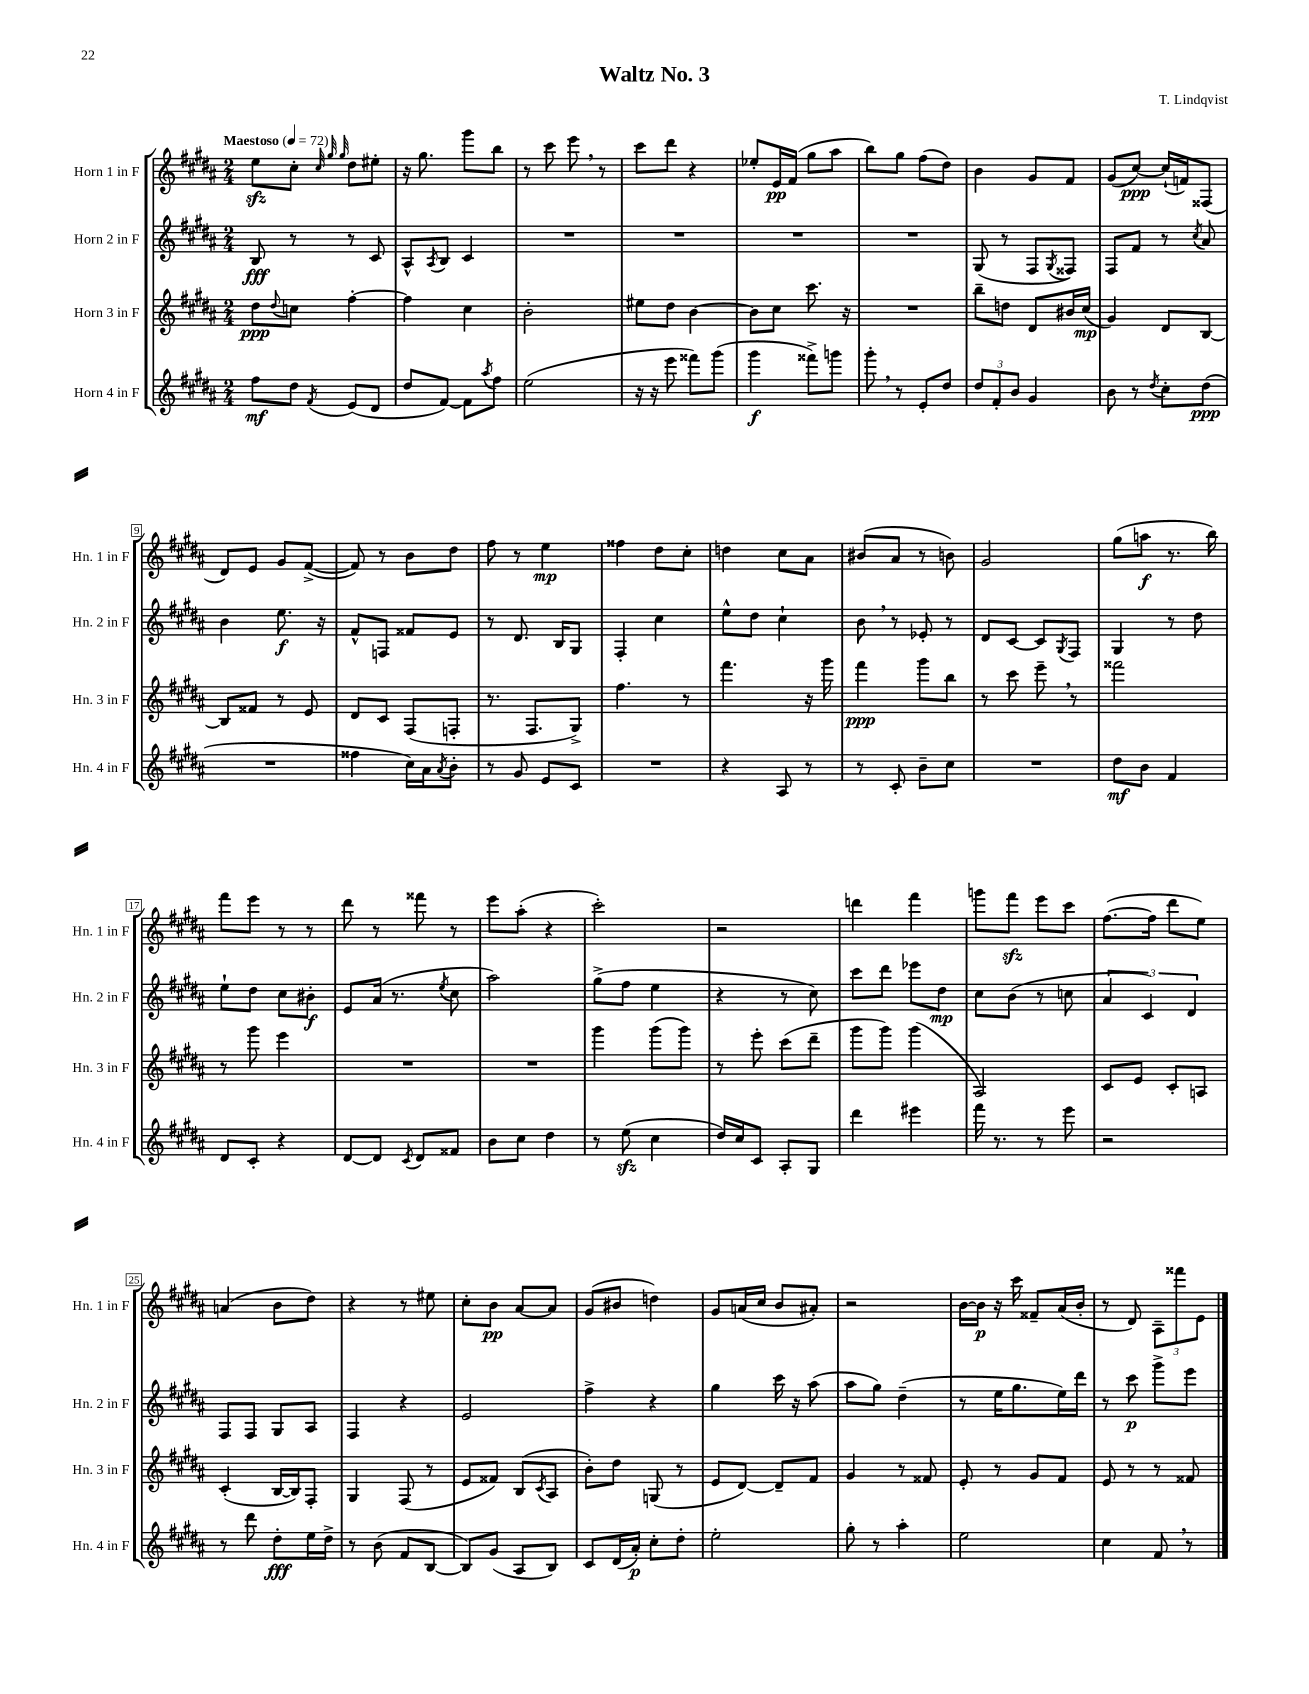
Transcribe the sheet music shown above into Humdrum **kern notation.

**kern	**dynam	**kern	**dynam	**kern	**dynam	**kern	**dynam
*part4	*part4	*part3	*part3	*part2	*part2	*part1	*part1
*staff4	*staff4	*staff3	*staff3	*staff2	*staff2	*staff1	*staff1
*I"Horn 4 in F	*	*I"Horn 3 in F	*	*I"Horn 2 in F	*	*I"Horn 1 in F	*
*I'Hn. 4 in F	*	*I'Hn. 3 in F	*	*I'Hn. 2 in F	*	*I'Hn. 1 in F	*
*clefG2	*	*clefG2	*	*clefG2	*	*clefG2	*
*k[f#c#g#d#a#]	*	*k[f#c#g#d#a#]	*	*k[f#c#g#d#a#]	*	*k[f#c#g#d#a#]	*
*M2/4	*	*M2/4	*	*M2/4	*	*M2/4	*
*MM72	*	*MM72	*	*MM72	*	*MM72	*
=1	=1	=1	=1	=1	=1	=1	=1
!	!	!	!	!	!	!LO:TX:a:B:t=Maestoso	!
8ff#\L	mf	8dd#\L	ppp	8B/	fff	8eezz\L	.
.	.	8qqdd#/	.	.	.	.	.
8dd#\J	.	8ccn\J	.	8r	.	8cc#'\J	.
.	.	.	.	.	.	32qqcc#/	.
.	.	.	.	.	.	32qqgg#/	.
8qf#/	.	.	.	.	.	32qqgg#/	.
(8e/L	.	[4ff#'\	.	8r	.	8dd#\L	.
8d#/J	.	.	.	8c#/	.	8ee#X'\J	.
=2	=2	=2	=2	=2	=2	=2	=2
8dd#/L	.	4ff#\]	.	8A#^^/L	.	16r	.
.	.	.	.	.	.	8.gg#\	.
.	.	.	.	8qA#/	.	.	.
[8f#/J)	.	.	.	8B/J	.	.	.
8f#\L]	.	4cc#\	.	4c#/	.	8ggg#\L	.
8qaa#/	.	.	.	.	.	.	.
8ff#\J	.	.	.	.	.	8bb\J	.
=3	=3	=3	=3	=3	=3	=3	=3
(2ee\	.	2b'\	.	2r	.	8r	.
.	.	.	.	.	.	8ccc#\	.
.	.	.	.	.	.	8eee,\	.
.	.	.	.	.	.	8r	.
=4	=4	=4	=4	=4	=4	=4	=4
16r	.	8ee#X\L	.	2r	.	8ccc#\L	.
16r	.	.	.	.	.	.	.
8eee\	.	8dd#\J	.	.	.	8ddd#\J	.
8fff##X\L)	.	[4b\	.	.	.	4r	.
(8ggg#\J	.	.	.	.	.	.	.
=5	=5	=5	=5	=5	=5	=5	=5
4ggg#\	f	8b\L]	.	2r	.	8ee-X'/L	.
.	.	8cc#\J	.	.	.	16e/L	pp
.	.	.	.	.	.	(16f#/JJ	.
8fff##X^\L)	.	8.ccc#\	.	.	.	8gg#\L	.
8gggn\J	.	.	.	.	.	8aa#\J	.
.	.	16r	.	.	.	.	.
=6	=6	=6	=6	=6	=6	=6	=6
8ggg#',\	.	2r	.	2r	.	8bb\L)	.
8r	.	.	.	.	.	8gg#\J	.
8e'/L	.	.	.	.	.	(8ff#\L	.
8dd#/J	.	.	.	.	.	8dd#\J)	.
=7	=7	=7	=7	=7	=7	=7	=7
12dd#/L	.	8bb~\L	.	(8G#/	.	4b\	.
12f#'/	.	.	.	.	.	.	.
.	.	8ddn\J	.	8r	.	.	.
12b/J	.	.	.	.	.	.	.
4g#/	.	8d#/L	.	8F#/L	.	8g#/L	.
.	.	.	.	8qG#/	.	.	.
.	.	16b#X/L	.	8F##X/J)	.	8f#/J	.
.	.	(16cc#/JJ	mp	.	.	.	.
=8	=8	=8	=8	=8	=8	=8	=8
8b\	.	4g#/)	.	8F#/L	.	(8g#/L	.
8r	.	.	.	8f#/J	.	[8cc#/J)	ppp
8qdd#/	.	.	.	.	.	.	.
8cc#'\L	.	8d#/L	.	8r	.	(16cc#`/LL]	.
.	.	.	.	.	.	16fn/J)	.
.	.	.	.	8qcc#/	.	.	.
(8dd#\J	ppp	[8B/J	.	8a#/	.	(8F##X/J	.
!!LO:LB:g=z
=9	=9	=9	=9	=9	=9	=9	=9
2r	.	8B/L]	.	4b\	.	8d#/L)	.
.	.	8f##X/J	.	.	.	8e/J	.
.	.	8r	.	8.ee\	f	8g#/L	.
.	.	8e/	.	.	.	([8f#^/J	.
.	.	.	.	16r	.	.	.
=10	=10	=10	=10	=10	=10	=10	=10
4ff##X\	.	8d#/L	.	8f#^^/L	.	8f#/])	.
.	.	8c#/J	.	8Fn/J	.	8r	.
16cc#\LL)	.	(8F#/L	.	8f##X/L	.	8b\L	.
16a#\J	.	.	.	.	.	.	.
8qa#/	.	.	.	.	.	.	.
8b'\J	.	8Fn'/J	.	8e/J	.	8dd#\J	.
=11	=11	=11	=11	=11	=11	=11	=11
8r	.	8.r	.	8r	.	8ff#\	.
8g#/	.	.	.	8.d#/	.	8r	.
.	.	8.F#/L	.	.	.	.	.
8e/L	.	.	.	.	.	4ee\	mp
.	.	.	.	16B/KL	.	.	.
8c#/J	.	8G#^/J)	.	8G#/J	.	.	.
=12	=12	=12	=12	=12	=12	=12	=12
2r	.	4.ff#\	.	4F#'/	.	4ff##X\	.
.	.	.	.	4cc#\	.	8dd#\L	.
.	.	8r	.	.	.	8cc#'\J	.
=13	=13	=13	=13	=13	=13	=13	=13
4r	.	4.fff#\	.	8ee^^\L	.	4ddn\	.
.	.	.	.	8dd#\J	.	.	.
8A#/	.	.	.	4cc#`\	.	8cc#\L	.
8r	.	16r	.	.	.	8a#\J	.
.	.	16ggg#\	.	.	.	.	.
=14	=14	=14	=14	=14	=14	=14	=14
8r	.	4fff#\	ppp	8b,\	.	(8b#X/L	.
8c#'/	.	.	.	8r	.	8a#/J	.
8b~\L	.	8ggg#\L	.	8e-X'/	.	8r	.
8cc#\J	.	8bb\J	.	8r	.	8bn\)	.
=15	=15	=15	=15	=15	=15	=15	=15
2r	.	8r	.	8d#/L	.	2g#/	.
.	.	8ccc#\	.	[8c#/J	.	.	.
.	.	8eee~,\	.	8c#/L]	.	.	.
.	.	.	.	8qG#/	.	.	.
.	.	8r	.	8F#/J	.	.	.
=16	=16	=16	=16	=16	=16	=16	=16
8dd#\L	mf	2fff##X\	.	4G#/	.	(8gg#\L	.
8b\J	.	.	.	.	.	8aan\J	f
4f#/	.	.	.	8r	.	8.r	.
.	.	.	.	8dd#\	.	.	.
.	.	.	.	.	.	16bb\)	.
!!LO:LB:g=z
=17	=17	=17	=17	=17	=17	=17	=17
8d#/L	.	8r	.	8ee`\L	.	8fff#\L	.
8c#'/J	.	8ggg#\	.	8dd#\J	.	8eee\J	.
4r	.	4eee\	.	8cc#\L	.	8r	.
.	.	.	.	8b#X'\J	f	8r	.
=18	=18	=18	=18	=18	=18	=18	=18
[8d#/L	.	2r	.	8e/L	.	8ddd#\	.
8d#/J]	.	.	.	(16a#/Jk	.	8r	.
.	.	.	.	8.r	.	.	.
8qc#/	.	.	.	.	.	.	.
8d#/L	.	.	.	.	.	8fff##X\	.
.	.	.	.	8qee/	.	.	.
8f##X/J	.	.	.	8cc#\	.	8r	.
=19	=19	=19	=19	=19	=19	=19	=19
8b\L	.	2r	.	2aa#\)	.	8eee\L	.
8cc#\J	.	.	.	.	.	(8aa#'\J	.
4dd#\	.	.	.	.	.	4r	.
=20	=20	=20	=20	=20	=20	=20	=20
8r	.	4ggg#\	.	(8gg#^\L	.	2ccc#'\)	.
(8eezz\	.	.	.	8ff#\J	.	.	.
4cc#\	.	(8ggg#\L	.	4ee\	.	.	.
.	.	8ggg#\J)	.	.	.	.	.
=21	=21	=21	=21	=21	=21	=21	=21
16dd#/LL)	.	8r	.	4r	.	2r	.
16cc#/J	.	.	.	.	.	.	.
8c#/J	.	8eee'\	.	.	.	.	.
8A#'/L	.	(8ccc#\L	.	8r	.	.	.
8G#/J	.	8ddd#~\J	.	8cc#\)	.	.	.
=22	=22	=22	=22	=22	=22	=22	=22
4ddd#\	.	8ggg#\L	.	8ccc#\L	.	4dddn\	.
.	.	8ggg#\J)	.	8ddd#\J	.	.	.
4eee#X\	.	(4ggg#\	.	8eee-X\L	.	4fff#\	.
.	.	.	.	8dd#\J	mp	.	.
=23	=23	=23	=23	=23	=23	=23	=23
16fff#\	.	2A#/)	.	8cc#\L	.	8gggn\L	.
8.r	.	.	.	.	.	.	.
.	.	.	.	(8b\J	.	8fff#zz\J	.
8r	.	.	.	8r	.	8eee\L	.
8eee\	.	.	.	8ccn\	.	8ccc#\J	.
=24	=24	=24	=24	=24	=24	=24	=24
2r	.	8c#/L	.	6a#/	.	([8.ff#\L	.
.	.	8e/J	.	.	.	.	.
.	.	.	.	6c#/)	.	.	.
.	.	.	.	.	.	16ff#\Jk]	.
.	.	8c#'/L	.	.	.	8ddd#\L	.
.	.	.	.	6d#/	.	.	.
.	.	8An/J	.	.	.	8ee\J)	.
!!LO:LB:g=z
=25	=25	=25	=25	=25	=25	=25	=25
8r	.	(4c#'/	.	8F#/L	.	(4an/	.
8ddd#\	.	.	.	8F#/J	.	.	.
8dd#'\L	fff	[16B/LL	.	8G#/L	.	8b\L	.
.	.	16B/J])	.	.	.	.	.
16ee\L	.	8F#'/J	.	8A#/J	.	8dd#\J)	.
16dd#^\JJ	.	.	.	.	.	.	.
=26	=26	=26	=26	=26	=26	=26	=26
8r	.	4G#/	.	4F#/	.	4r	.
(8b\	.	.	.	.	.	.	.
8f#/L	.	(8F#/	.	4r	.	8r	.
[8B/J	.	8r	.	.	.	8ee#X\	.
=27	=27	=27	=27	=27	=27	=27	=27
8B/L])	.	8e/L	.	2e/	.	8cc#'\L	.
(8g#/J	.	8f##X/J)	.	.	.	8b\J	pp
8A#/L	.	(8B/L	.	.	.	[8a#/L	.
.	.	8qc#/	.	.	.	.	.
8B/J)	.	8A#/J	.	.	.	8a#/J]	.
=28	=28	=28	=28	=28	=28	=28	=28
8c#/L	.	8b'\L)	.	4ff#^\	.	(8g#/L	.
(16d#/L	.	8dd#\J	.	.	.	8b#X/J	.
16a#'/JJ)	p	.	.	.	.	.	.
8cc#'\L	.	(8Gn/	.	4r	.	4ddn\)	.
8dd#'\J	.	8r	.	.	.	.	.
=29	=29	=29	=29	=29	=29	=29	=29
2ee'\	.	8e/L	.	4gg#\	.	8g#/L	.
.	.	[8d#/J)	.	.	.	(16an/L	.
.	.	.	.	.	.	16cc#/JJ	.
.	.	8d#~/L]	.	16ccc#\	.	8b/L	.
.	.	.	.	16r	.	.	.
.	.	8f#/J	.	(8aa#\	.	8a#X'/J)	.
=30	=30	=30	=30	=30	=30	=30	=30
8gg#'\	.	4g#/	.	8aa#\L	.	2r	.
8r	.	.	.	8gg#\J)	.	.	.
4aa#'\	.	8r	.	(4dd#~\	.	.	.
.	.	8f##X/	.	.	.	.	.
=31	=31	=31	=31	=31	=31	=31	=31
2ee\	.	8e'/	.	8r	.	[16b\LL	.
.	.	.	.	.	.	16b\JJ]	p
.	.	8r	.	16ee\KL	.	16r	.
.	.	.	.	8.gg#\	.	16ccc#\	.
.	.	8g#/L	.	.	.	8f##X~/L	.
.	.	8f#/J	.	16ee\L)	.	(16a#/L	.
.	.	.	.	16ddd#\JJ	.	16b'/JJ	.
=32	=32	=32	=32	=32	=32	=32	=32
4cc#\	.	8e/	.	8r	.	8r	.
.	.	8r	.	8ccc#\	p	8d#/)	.
8f#,/	.	8r	.	8ggg#^\L	.	12A#~\L	.
.	.	.	.	.	.	12fff##X\	.
8r	.	8f##X/	.	8eee\J	.	.	.
.	.	.	.	.	.	12e\J	.
==	==	==	==	==	==	==	==
*-	*-	*-	*-	*-	*-	*-	*-
